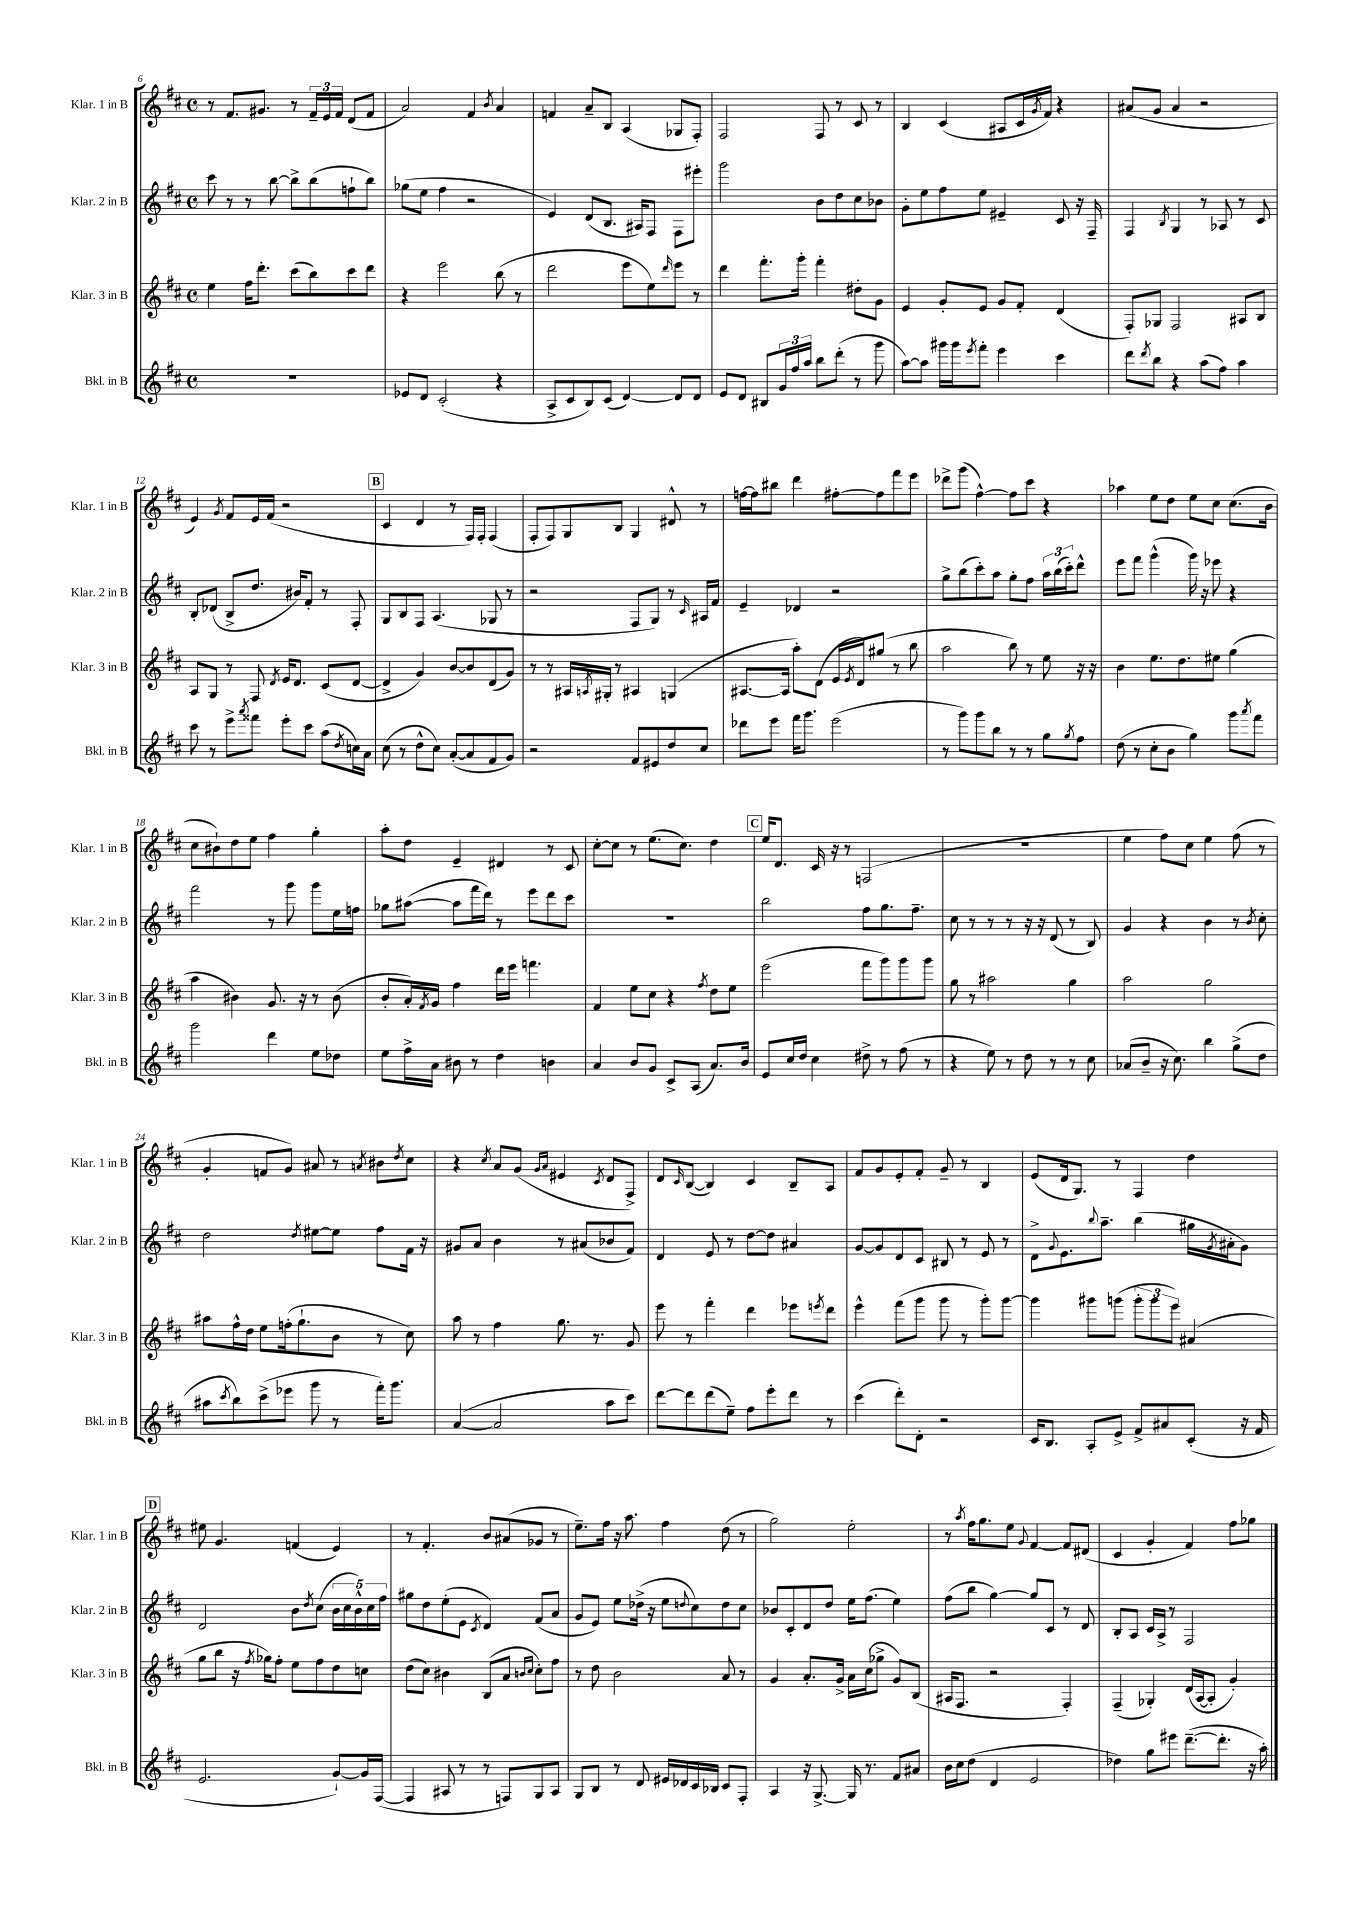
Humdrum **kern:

**kern	**kern	**kern	**kern
*part4	*part3	*part2	*part1
*staff4	*staff3	*staff2	*staff1
*I"Bkl. in B	*I"Klar. 3 in B	*I"Klar. 2 in B	*I"Klar. 1 in B
*I'Bkl. in B	*I'Klar. 3 in B	*I'Klar. 2 in B	*I'Klar. 1 in B
*clefG2	*clefG2	*clefG2	*clefG2
*k[f#c#]	*k[f#c#]	*k[f#c#]	*k[f#c#]
*M4/4	*M4/4	*M4/4	*M4/4
*met(c)	*met(c)	*met(c)	*met(c)
=6	=6	=6	=6
1r	4ee\	8ccc#\	8r
.	.	8r	8.f#/L
.	16ff#\KL	8r	.
.	8.ddd'\J	.	8.g#X/J
.	.	[8bb\	.
.	(8ccc#\L	8bb^\L]	8r
.	8bb\)	(8bb\	24f#~/LL
.	.	.	24e/
.	.	.	24f#/JJ
.	8ccc#\	8ffn`\	(8d/L
.	8ddd\J	8bb\J)	8f#/J
=7	=7	=7	=7
8e-X/L	4r	(8gg-X\L	2a/)
8d/J	.	8ee\J	.
(2c#'/	2eee\	4ff#\	.
.	.	2r	4f#/
.	.	.	8qb/
4r	(8bb\	.	4a/
.	8r	.	.
=8	=8	=8	=8
8A^/L	2ddd\	4e/)	4fn/
8c#/	.	.	.
8B/)	.	(8d/L	8a~/L
(8c#/J	.	8.B/J	8B/J
[4d/)	8eee\L	.	(4A/
.	.	16A#X/KL)	.
.	8ee\)	8F#/J	.
.	16qqddd/	.	.
8d/L]	8eee\J	8F#\L	8G-X/L
8d/J	8r	8eee#X'\J	8F#'/J)
=9	=9	=9	=9
8e/L	4ddd\	2ggg\	2F#/
8d/J	.	.	.
8B#X/L	8.fff#'\L	.	.
24g/L	.	.	.
24ff#/	.	.	.
.	16ggg'\Jk	.	.
24aa/JJ	.	.	.
8bb\L	4fff#'\	8b\L	8F#/
(8ddd'\J	.	8dd\	8r
8r	8dd#X'\L	8cc#\	8c#/
8ggg\	8g\J	8b-X\J	8r
=10	=10	=10	=10
[8aa\L)	4e/	8g'\L	4B/
8aa\J]	.	8ee\	.
16ggg#X\LL	8g'/L	8ff#\	(4c#/
16ggg#\J	.	.	.
8qeee/	.	.	.
8fff#'\J	8e/J	8ee\J	.
4eee\	8g/L	4e#X~/	8A#X/L
.	8f#'/J	.	16c#/L
.	.	.	8qg/
.	.	.	16f#/JJ)
4ccc#\	(4d/	8c#/	4r
.	.	16r	.
.	.	16F#~/	.
=11	=11	=11	=11
8ddd\L	8F#'/L)	4F#/	(8a#X/L
8qddd/	.	.	.
8bb\J	8G-X/J	.	8g/J
.	.	8qB/	.
4r	2F#/	4G/	4a#/
(8aa\L	.	8r	2r
8ff#\J)	.	8A-X/	.
4aa\	8A#X/L	8r	.
.	8B/J	8c#/	.
!!LO:LB:g=z
=12	=12	=12	=12
8ccc#\	8A/L	8B'/L	4e/)
8r	8G/J	(8d-X/J	.
.	.	.	8qg/
8eee^\L	8r	8B^/L	8f#/L
8qaaa/	.	.	.
8fff##X\J	8F#/	8.dd/J	16e/L
.	.	.	(16f#/JJ
.	8qd/	.	.
8eee'\L	16e/KL	.	2r
.	8.d/J	16b#X/KL)	.
8ccc#\J	.	8f#'/J	.
(8aa\L	(8c#/L	8r	.
8qdd/	.	.	.
16ccn\L)	[8d/J	8F#'/	.
16a\JJ	.	.	.
!!LO:REH:place=s1:t=B
=13	=13	=13	=13
(8cc#\	4d^/]	8G/L	4c#/
8r	.	8B/	.
8dd^^\L	4g/)	8F#/J	4d/
8cc#\J)	.	(4.A/	.
([8a'/L	[8b/L	.	8r
8a/]	8b/]	.	16F#/LL)
.	.	.	16F#'/JJ
8f#/	(8d/	8G-X/	(4F#/
8g/J)	8g/J)	8r	.
=14	=14	=14	=14
2r	8r	2r	8F#'/L
.	8r	.	8F#/)
.	16A#X/LL	.	8G/
.	8qAn/	.	.
.	16G#X'/JJ	.	.
.	8r	.	8B/J
8f#/L	4A#X/	8F#/L	4G/
8e#X/	.	8G/J)	.
8dd/	(4Gn/	8r	8d#X^^/
.	.	16qqc#/	.
8cc#/J	.	16A#X/LL	8r
.	.	16f#/JJ	.
=15	=15	=15	=15
8ddd-X\L	[8.A#X/L	4e~/	[16ffn\LL
.	.	.	16ff\J]
8eee\J	.	.	8bb#X\J
.	16A#/Jk]	.	.
16fff#\KL	8aa'\L)	4d-X/	4ddd\
8.ggg\J	.	.	.
.	(8d\J	.	.
(2eee\	16e/LL	2r	[8ff#X'\L
.	8qe/	.	.
.	16d/J)	.	.
.	(8gg#X/J	.	8ff#\]
.	8r	.	8fff#\
.	8bb\	.	8eee\J
=16	=16	=16	=16
8r	2aa\	8gg^\L	8ddd-X^\L
8ggg\L)	.	(8bb\	(8ggg\J
8ggg\	.	8ccc#'\)	[4ff#^^\)
8bb\J	.	8aa\J	.
8r	8bb\)	8gg'\L	8ff#\L]
8r	8r	8ff#\J	8ccc#\J
8gg\L	8ee\	24aa\LL	4r
.	.	(24bb\	.
.	.	24ccc#'\J)	.
8qgg/	.	.	.
8ff#\J	16r	8ddd^^\J	.
.	16r	.	.
=17	=17	=17	=17
(8dd\	4b\	8eee\L	4aa-X\
8r	.	8fff#\J	.
8cc#'\L	8.ee\L	(4ggg^^\	8ee\L
8b\J	.	.	8dd\J
.	8.dd\	.	.
4gg\)	.	16ggg\)	8ee\L
.	.	16r	.
.	8ee#X\J	8eee-X\	8cc#\J
8ggg\L	(4gg\	4r	(8.cc#\L
8qaaa/	.	.	.
8fff#\J	.	.	.
.	.	.	16b\Jk
!!LO:LB:g=z
=18	=18	=18	=18
2ggg\	4aa\	2fff#\	8cc#\L
.	.	.	8b#X`\)
.	4b#X\)	.	8dd\
.	.	.	8ee\J
4ddd\	8.g/	8r	4ff#\
.	.	8ggg\	.
.	16r	.	.
8ee\L	8r	8ggg\L	4gg'\
8dd-X\J	(8b#\	16ee\L	.
.	.	16ffn\JJ	.
=19	=19	=19	=19
8ee\L	8b'/L	8gg-X\L	8aa'\L
16ff#^\L	16a'/L)	([8aa#X\J	8dd\J
.	8qf#/	.	.
16a\JJ	16g/JJ	.	.
8b#X\	4ff#\	8aa#\L]	4e~/
8r	.	16fff#\L	.
.	.	16ddd\JJ)	.
4dd\	16ddd\LL	8r	4d#X/
.	16eee\JJ	.	.
.	4.fffn\	8eee\L	.
4bn\	.	8ddd\	8r
.	.	8ccc#\J	8c#/
=20	=20	=20	=20
4a/	4f#/	1r	[8cc#'\L
.	.	.	8cc#\J]
8b/L	8ee\L	.	8r
8g/J	8cc#\J	.	(8.ee\L
8c#^/L	4r	.	.
.	.	.	8.cc#\J)
(8A/J	.	.	.
.	8qff#/	.	.
8.a/L)	8dd\L	.	4dd\
.	8ee\J	.	.
16b/Jk	.	.	.
!!LO:REH:place=s1:t=C
=21	=21	=21	=21
8e/L	(2eee\	2bb\	16ee/KL
.	.	.	8.d/J
16cc#/L	.	.	.
16dd/JJ	.	.	.
4cc#\	.	.	16c#/
.	.	.	16r
.	.	.	8r
8dd#X^\	8fff#\L	8ff#\L	(2Fn/
8r	8ggg\)	8.gg\	.
(8ff#\	8ggg\	.	.
.	.	8.ff#~\J	.
8r	8ggg\J	.	.
=22	=22	=22	=22
4r	8gg\	8cc#\	1r
.	8r	8r	.
8ee\)	2aa#X\	8r	.
8r	.	8r	.
8dd\	.	16r	.
.	.	16r	.
8r	.	(8d/	.
8r	4gg\	8r	.
8cc#\	.	8B/)	.
=23	=23	=23	=23
(8a-X/L	2aa\	4g/	4ee\
8b~/J	.	.	.
16r	.	4r	8ff#\L)
8.cc#\)	.	.	.
.	.	.	8cc#\J
4bb\	2gg\	4b\	4ee\
(8gg^\L	.	8r	(8ff#\
.	.	8qb/	.
8dd\J	.	8cc#'\	8r
!!LO:LB:g=z
=24	=24	=24	=24
8aa#X\L	8aa#X\L	2dd\	4g'/
8qccc#/	.	.	.
8bb\)	16ff#^^\L	.	.
.	16dd\JJ	.	.
(8ccc#^\	8ee\L	.	8fn/L
8eee-X\J	(16ffn'\k	.	8g/J)
.	8.gg`\	.	.
.	.	8qdd/	.
8ggg\	.	[8ee#X\L	8a#X/
8r	8b\J	8ee#\J]	8r
.	.	.	8qan/
16fff#'\KL)	8r	8ff#\L	8b#X\L
8.ggg\J	.	.	.
.	.	.	8qdd/
.	8cc#\)	16f#\Jk	8cc#\J
.	.	16r	.
=25	=25	=25	=25
([4a/	8aa\	8g#X/L	4r
.	8r	8a/J	.
.	.	.	8qcc#/
2a/]	4ff#\	4b\	8a/L
.	.	.	(8g/J
.	.	.	16qqg/LL
.	.	.	16qqa/JJ
.	8.gg\	8r	4e#X/
.	.	(8a#X/L	.
.	8.r	.	.
.	.	.	8qc#/
8aa\L	.	8b-X/	8d/L
8ccc#\J)	8g/	8f#/J)	8F#^/J)
=26	=26	=26	=26
[8ddd\L	8eee\	4d/	8d/L
.	.	.	16qqc#/
8ddd\]	8r	.	([8B/J
(8ddd\	4fff#'\	8e/	4B/])
8ee~\J)	.	8r	.
8ff#\L	4ddd\	[8dd\L	4c#/
8eee'\	.	8dd\J]	.
8ddd\J	8eee-X\L	4a#X/	8B~/L
.	8qeeen/	.	.
8r	8ddd\J	.	8A/J
=27	=27	=27	=27
(4ccc#\	4eee^^\	[8g/L	8f#/L
.	.	8g/]	8g/
8ddd'\L)	(8fff#\L	8d/	8e'/
8d'\J	8ggg\J	8c#/J	8f#'/J
2r	8ggg\	8B#X/	8g~/
.	8r	8r	8r
.	8ggg'\L)	8e/	4B/
.	[8ggg\J	8r	.
=28	=28	=28	=28
16c#/KL	4ggg\]	8d^\L	(8e/L
8.B/J	.	.	.
.	.	8qqg/	.
.	.	8.e\	16d/k
.	.	.	8.G/J)
8A'/L	8ggg#X\L	.	.
.	.	8qqbb/	.
.	.	8.aa~\J	.
8e^/J	(8gggn\J	.	8r
8f#^/L	12ggg'\L	(4bb\	4F#/
.	12ggg\	.	.
8a#X/	.	.	.
.	12eee\J)	.	.
(8c#'/J	(4a#X/	16gg#X\LL	4dd\
.	.	8qg/	.
.	.	16a#X'\J	.
16r	.	8g\J)	.
16f#/	.	.	.
!!LO:LB:g=z
!!LO:REH:place=s1:t=D
=29	=29	=29	=29
2.e/	8gg\L	2d/	8ee#X\
.	8bb\J	.	4.g/
.	16r	.	.
.	8qff#/	.	.
.	16gg-X\KL)	.	.
.	8ff#'\J	.	.
.	8ee\L	8b\L	(4fn/
.	.	8qdd/	.
.	8ff#\	(8cc#\J	.
[8g`/L)	8dd\	20b\LL	4e/)
.	.	20cc#\	.
.	.	20b^^\)	.
16g/L]	8ccn\J	.	.
.	.	20cc#\	.
([16F#/JJ	.	.	.
.	.	20ff#\JJ	.
=30	=30	=30	=30
4F#/]	(8dd\L	8gg#X\L	8r
.	8cc#\J)	8dd\	4.f#'/
8A#X/	4b#X\	(8ee'\	.
8r	.	8e\J	.
.	.	8qc#/	.
8r	(8B/L	4d/)	8b/L
8Fn/L)	8a/J	.	(8a#X/
.	16qqbn/LL	.	.
.	16qqcc#/JJ	.	.
8G/	8cc#'\L)	(8f#/L	8g-X/J
8A#/J	8ff#\J	8a/J	8r
=31	=31	=31	=31
8G/L	8r	8g/L	8.ee~\L)
8B/J	8dd\	8e/J)	.
.	.	.	16ff#\Jk
8r	2b\	8ee\L	16r
.	.	.	8.aa\
8d/	.	(16dd-X^\Jk	.
.	.	16r	.
16e#X/LL	.	8ee\L	4ff#\
16d-X/	.	.	.
.	.	8qqddn/	.
16c#/	.	8cc#\)	.
16B-X/JJ	.	.	.
8c#/L	8a/	8dd\	(8dd\
8F#'/J	8r	8cc#\J	8r
=32	=32	=32	=32
4A/	4g/	8b-X/L	2gg\)
.	.	8c#'/	.
16r	8.a'/L	8d/	.
[8.G^/	.	.	.
.	.	8dd/J	.
.	16g^/Jk	.	.
16G/]	16a\LL	16ee\KL	2ee'\
8.r	(16cc#\J	(8.ff#\J	.
.	8gg-X^\J	.	.
8f#/L	8g/L)	4ee\)	.
8a#X/J	(8B/J	.	.
=33	=33	=33	=33
16b\LL	16A#X/KL	(8ff#\L	8r
16cc#\J	8.F#/J	.	.
.	.	.	8qaa/
(8dd\J	.	8bb\J	16ff#\KL
.	.	.	8.gg\
4d/	2r	[4gg\)	.
.	.	.	8ee\J
.	.	.	8qqg/
2e/	.	8gg/L]	[4f#/
.	.	8c#/J	.
.	4F#'/)	8r	8f#/L]
.	.	8d/	(8d#X/J
=34	=34	=34	=34
4dd-X\)	(4F#~/	8B'/L	4c#/
.	.	8A/J	.
8gg\L	4G-X'/)	16c#/LL	4g'/
.	.	16A^/JJ	.
8eee#X\J	.	8r	.
([8.ddd~\L	(16d/LL	2F#/	4f#/)
.	[16A/J	.	.
.	8A'/J]	.	.
8.ddd'\J]	.	.	.
.	4g'/)	.	8ff#\L
16r	.	.	8gg-X\J
16aa'\)	.	.	.
==	==	==	==
*-	*-	*-	*-
